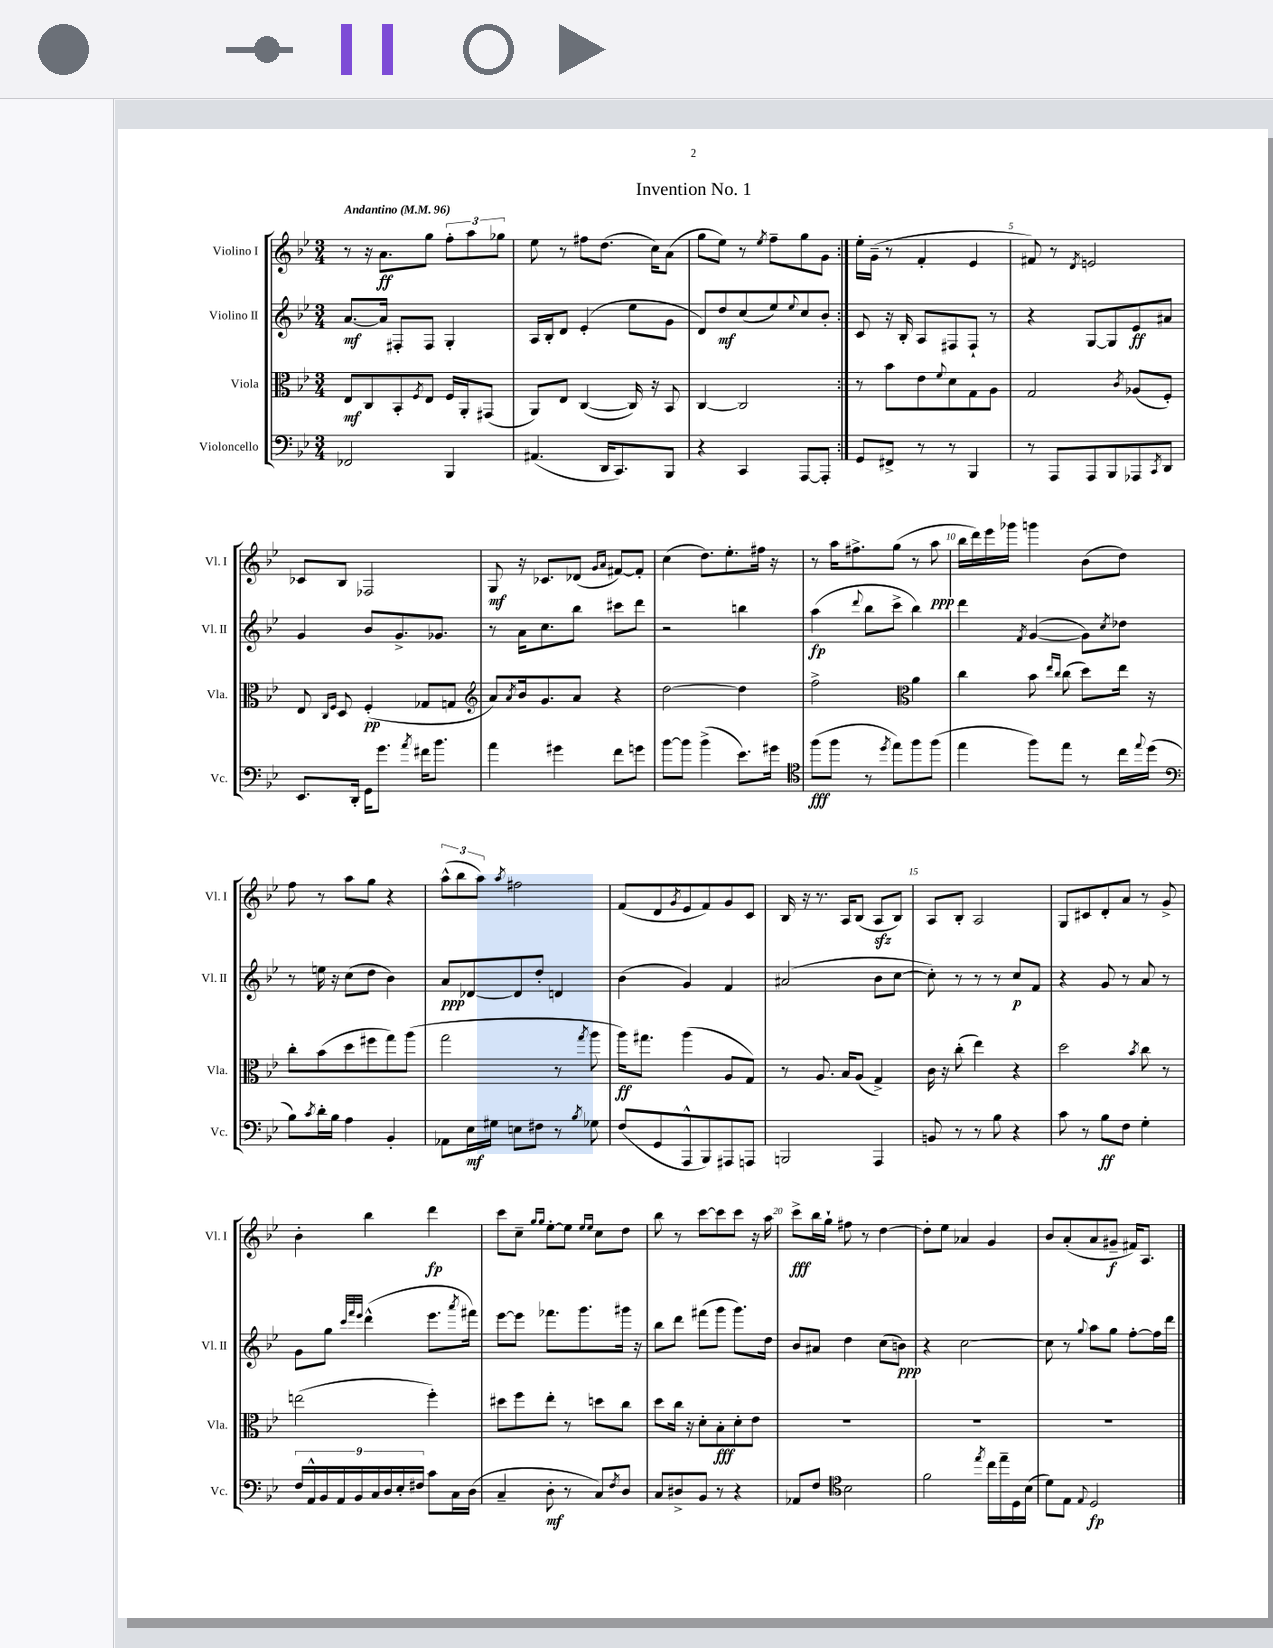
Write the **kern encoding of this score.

**kern	**kern	**kern	**kern
*staff4	*staff3	*staff2	*staff1
*clefF4	*clefC3	*clefG2	*clefG2
*k[b-e-]	*k[b-e-]	*k[b-e-]	*k[b-e-]
*M3/4	*M3/4	*M3/4	*M3/4
*MM96	*MM96	*MM96	*MM96
2FF-/	8E-/L	[8.a/L	8r
.	8C/	.	16r
.	.	16a/]Jk	8.a\L
.	8BB-'/	8F#'/L	.
.	8qF/	.	.
.	8E-/J	8F#/J	8gg\J
4BBB-/	16F/LL	4G'/	12ff'\L
.	16AA'/J	.	.
.	.	.	12aa\
.	(8GG#/J	.	.
.	.	.	12gg-\J
=	=	=	=
(4.AA#/	8AA/L)	16A/LL	8ee-\
.	.	16B-'/J	.
.	8E-/J	8d/J	8r
.	([4C/	(4e-'/	8ff#\L
16DD/LK	.	.	(8.dd\J
8.CC/)	.	.	.
.	16C/])	8ee-\L	.
.	16r	.	16cc\LK)
8BBB-/J	8BB-/	8g\J	(8a\J
=	=	=	=
4r	[4C/	8d/L)	8gg\L
.	.	8dd/	8ee-\J)
4CC/	2C/]	(8cc/	8r
.	.	.	8qee-/
.	.	8ee-/)	8ff~\L
.	.	8qqee-/	.
[8AAA/L	.	8cc/	8gg\
8AAA'/]J	.	8b-'/J	8g\J
=:|!	=:|!	=:|!	=:|!
8GG/L	8r	8c/	16ee-'\LL
.	.	.	(16g~\JJ
8FF#^/J	8b-\L	16r	8r
.	.	16B-'/	.
8r	8e-\	8A/L	4f'/
.	8qqf/	.	.
8r	8d\	8F#/	.
4BBB-/	8G\	8F#`/J	4e-/
.	8A\J	8r	.
=	=	=	=
8r	2G/	4r	8f#/)
8AAA/L	.	.	8r
.	.	.	8qd/
8AAA/	.	[8G/L	2e/
8BBB-/	.	8G/]	.
.	8qc/	.	.
8AAA-/	(8A-/L	8e-/	.
8qCC/	.	.	.
8DD/J	8F'/J)	8a#/J	.
=	=	=	=
8.EE-/L	8E-/	4g/	8c-/L
.	16qqC/LL	.	.
.	16qqF/JJ	.	.
.	8D/	.	8B-/J
16DD'/Jk	.	.	.
16GG\LK	(4F'/	8b-/L	2F-/
8.g\J	.	.	.
.	.	8.g^/	.
8qa/	.	.	.
16f#\LK	8G-/L	.	.
8.b-\J	.	8.g-/J	.
.	8G/J	.	.
=	=	=	=
*	*clefG2	*	*
4a\	8a/L)	8r	8G/
.	8qa/	.	.
.	16b-/k	16a\LK	16r
.	8.g/	8.cc\	8.c-/L
4g#\	.	.	.
.	8a/J	8bb-\J	(8d-/J
.	.	.	16qqg/LL
.	.	.	16qqa/JJ
8f\L	4r	8ccc#\L	[8f#/L)
8g\J	.	8ddd\J	8f#'/]J
=	=	=	=
[8b-\L	[2dd\	2r	(4cc\
8b-\]J	.	.	.
(4b-^\	.	.	8.dd\L)
.	.	.	8.ee-'\
8.e-\L)	4dd\]	4bb\	.
.	.	.	16ff#\Jk
16g#\Jk	.	.	16r
=	=	=	=
*clefC4	*	*	*
(8ff\L	2ff^\	(4aa\	8r
8ff\J	.	.	16aa\LK
.	.	.	8.ff#^\
.	.	8qqddd/	.
8r	.	8bb-\L	.
8qdd/	.	.	.
8ee-\L)	.	8ccc^\J	(8gg\J
*	*clefC3	*	*
8ff\	4a\	4bb-\)	8r
(8ff\J	.	.	8aa\
=	=	=	=
4ee-\	4cc\	4ddd\	16bb-\LL
.	.	.	16ddd\)
.	.	.	16eee-\
.	.	.	16ggg-\JJ
.	.	8qf/	.
8ff\L)	8b-\	([4g/	4ggg\
.	16qqee-/LL	.	.
.	16qqcc/JJ	.	.
8ee-\J	(8cc\	.	.
8r	8dd\L)	8g\]L)	(8b-\L
.	.	8qcc/	.
16cc\LL	16ee-\Jk	8dd-\J	8dd\J)
8qqee-/	.	.	.
(16dd\JJ	16r	.	.
=	=	=	=
*clefF4	*	*	*
8B-\L)	8cc'\L	8r	8ff\
8qc/	.	.	.
16d'\L	(8b-\	16ee\	8r
16B-\JJ	.	16r	.
4A\	8dd\	(8cc\L	8aa\L
.	8ff#\	8dd\J	8gg\J
4BB-'/	8gg\)	4b-\)	4r
.	(8aa\J	.	.
=	=	=	=
8AA-\L	2gg\	8a/L	(12aa^^\L
.	.	.	12bb-\
16E-\L	.	[8d-/	.
.	.	.	12aa\J)
16G#\JJ	.	.	.
.	.	.	8qaa/
8E\L	.	8d-/]	2ff#\
8F#\J	.	8dd'/J	.
8r	8r	4d/	.
8qB-/	8qgg/	.	.
8G-\	8aa\	.	.
=	=	=	=
(8F/L	16aa\LK)	(4b-\	(8f/L
.	8.gg#\J	.	.
8GG/	.	.	8d/
.	.	.	8qg/
8AAA^^/	(4aa\	4g/)	8e-/
8BBB-/)	.	.	8f/)
8AAA#/	8A/L	4f/	8g/
8AAA/J	8G/J)	.	8c/J
=	=	=	=
2BBB/	8r	(2a#/	16B-/
.	.	.	16r
.	8.A/	.	8.r
.	16B-/LK	.	16A/LK
.	(8A/J	.	(8B-/J
4AAA/	4G^/)	8b-\L	8A/L
.	.	[8cc\J	8B-/J)
=	=	=	=
8BB/	16c\	8cc'\])	8A/L
.	16r	.	.
8r	(8cc'\	8r	8B-'/J
8r	4ee-\)	8r	2A/
8B-\	.	8r	.
4r	4r	8cc/L	.
.	.	8f/J	.
=	=	=	=
8c\	2dd\	4r	8G/L
8r	.	.	8c#/
8B-\L	.	8g/	8d'/
8F\J	.	8r	8a/J
.	8qb-/	.	.
4G'\	8cc\	8a/	8r
.	8r	8r	8g^/
=	=	=	=
18F/LL	(2ee\	8g\L	4b-'\
18AA^^/	.	.	.
18BB-/	.	.	.
.	.	8gg\J	.
18AA/	.	.	.
18BB-/	.	.	.
.	.	32qqccc/LLL	.
.	.	32qqfff/	.
.	.	32qqeee-/JJJ	.
.	.	(4ddd^^\	4bb-\
18C/	.	.	.
18D/	.	.	.
18E-'/	.	.	.
18F#/JJ	.	.	.
8c\L	4ff'\)	8.eee-\L	4ddd\
16C\L	.	.	.
.	.	8qaaa/	.
(16D\JJ	.	16fff#\Jk)	.
=	=	=	=
4C~/	8dd#\L	[8eee-\L	8ccc\L
.	8ff\	8eee-\]J	8cc~\J
.	.	.	16qqgg/LL
.	.	.	16qqgg/JJ
8D'\	8ee-'\J	8.fff-\L	[8ee-'\L
8r	8r	.	8ee-\]J
.	.	8.ggg\	.
.	.	.	16qqee-/LL
.	.	.	16qqee-/JJ
8C/L)	8dd\L	.	8cc\L
8qF/	.	.	.
8D/J	8cc\J	16ggg#\Jk	8dd\J
.	.	16r	.
=	=	=	=
8C/L	8dd\L	8bb-\L	8bb-\
8D#^/	16cc\Jk	8ddd\J	8r
.	16r	.	.
8BB-/J	8d'\L	(8fff#\L	[8ccc\L
8r	8B-'\	8ggg\J	8ccc\]
4r	8d'\	8.ggg\L)	8ccc\J
.	8e-\J	.	16r
.	.	16dd\Jk	16aa\
=	=	=	=
8AA-/L	2.r	8b-/L	8ccc^\L
8F/J	.	8a#/J	16bb-\L
.	.	.	16gg`\JJ
*clefC4	*	*	*
2B-\	.	4dd\	8ff#\
.	.	.	8r
.	.	(8cc\L	[4dd\
.	.	8b\J)	.
=	=	=	=
2f\	2.r	4r	8dd'\]L
.	.	.	8ee-\J
.	.	[2cc\	4a-/
8qee-/	.	.	.
16cc\LL	.	.	4g/
16ee-~\	.	.	.
16D\	.	.	.
(16B-\JJ	.	.	.
=	=	=	=
8d\L)	2.r	8cc\]	8b-/L
8E-\J	.	8r	(8a'/
8qqE-/	.	8qqgg/	.
2D/	.	8aa\L	8a/
.	.	8gg\J	8g#~/J
.	.	[8ff'\L	16f#/LK)
.	.	.	8.A/J
.	.	16ff\]L	.
.	.	16ddd\JJ	.
==	==	==	==
*-	*-	*-	*-
